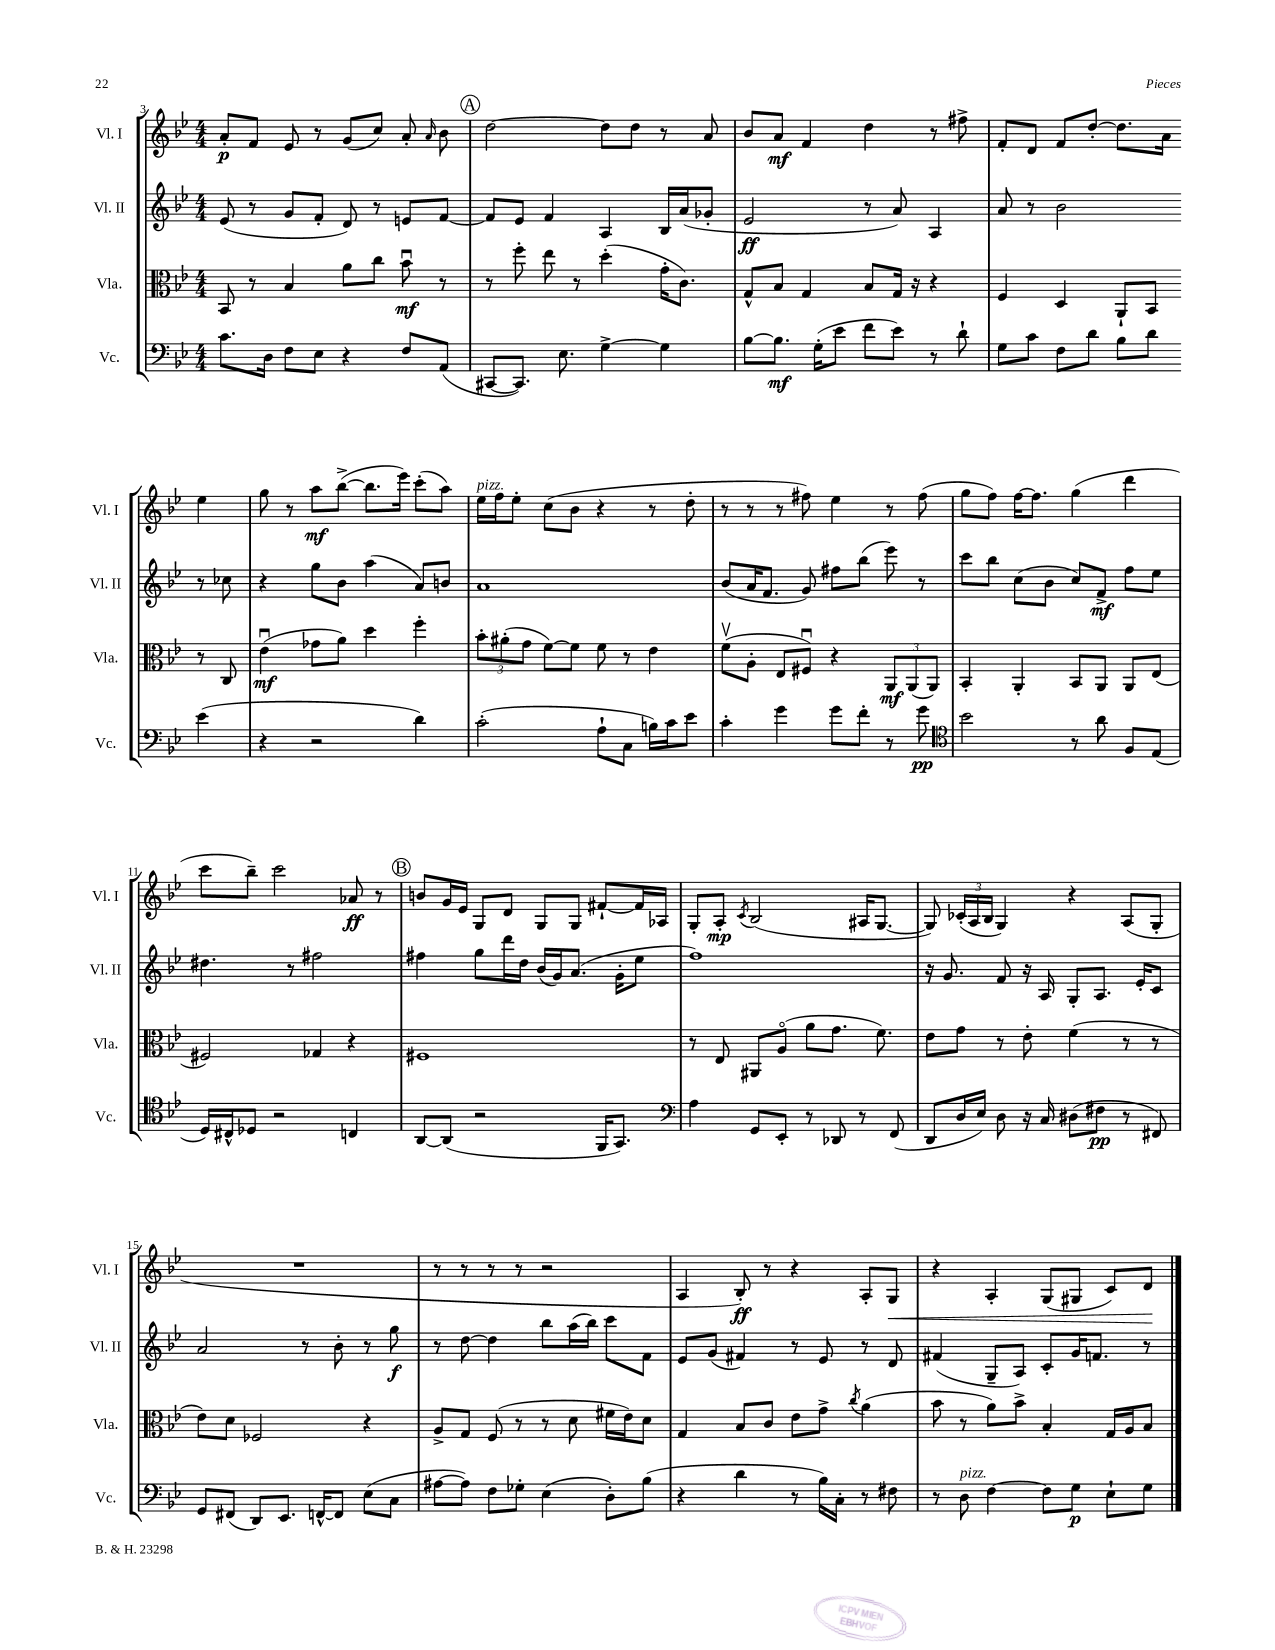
<<
\new StaffGroup <<
\new Staff = "s0" \with { instrumentName = "Vl. I" shortInstrumentName = "Vl. I" } {
    \clef treble \key bes \major \numericTimeSignature \time 4/4
    \autoBeamOff a'8[-.\p f'8] ees'8 r8 g'8[( c''8]) a'8-. \grace { a'16 } bes'8 |
    \mark \markup { \circle "A" } d''2~ d''8[ d''8] r8 a'8 |
    bes'8[ a'8]\mf f'4 d''4 r8 fis''8-> |
    f'8[-. d'8] f'8[ d''8]~-. d''8.[ a'16] ees''4 |
    g''8 r8 a''8[\mf bes''8]~->( bes''8.[ ees'''16]) c'''8[-.( a''8]) |
    ees''16[^\markup { \italic "pizz." } f''16 ees''8]-. c''8[( bes'8] r4 r8 d''8-. |
    r8 r8 r8 fis''8) ees''4 r8 fis''8( |
    g''8[ f''8]) f''16[~ f''8.] g''4( d'''4 |
    c'''8[ bes''8]--) c'''2 aes'8\ff r8 |
    \mark \markup { \circle "B" } b'8[ g'16 ees'16] g8[ d'8] g8[ g8] fis'8[~-! fis'16 aes16] |
    g8[-. a8]-.\mp \acciaccatura { c'8 } bes2( ais16[ g8.]~ |
    g8) \tuplet 3/2 { ces'16[-.( a16 bes16] } g4) r4 a8[( g8]-. |
    R1 |
    r8 r8 r8 r8 r2 |
    a4 bes8-.\ff) r8 r4 a8[-. g8]\< |
    r4 a4-. g8[( gis8] c'8[) d'8]\! \bar "|." |
}
\new Staff = "s1" \with { instrumentName = "Vl. II" shortInstrumentName = "Vl. II" } {
    \clef treble \key bes \major \numericTimeSignature \time 4/4
    \autoBeamOff ees'8( r8 g'8[ f'8]-. d'8) r8 e'8[ f'8]~ |
    \mark \markup { \circle "A" } f'8[ ees'8] f'4 a4 bes16[ a'16( ges'8]-. |
    ees'2\ff r8 a'8) a4 |
    a'8 r8 bes'2 r8 ces''8 |
    r4 g''8[ bes'8] a''4( a'8[) b'8] |
    a'1 |
    bes'8[( a'16 f'8.] g'8) fis''8[ bes''8]( ees'''8) r8 |
    c'''8[ bes''8] c''8[( bes'8] c''8[) f'8]->\mf f''8[ ees''8] |
    dis''4. r8 fis''2 |
    \mark \markup { \circle "B" } fis''4 g''8[ d'''16 d''16] bes'16[( g'16) a'8.]( g'16[-. ees''8] |
    f''1) |
    r16 g'8. f'8 r16 a16 g8[-. a8.] ees'16[-. c'8] |
    a'2 r8 bes'8-. r8 g''8\f |
    r8 d''8~ d''4 bes''8[ a''16( bes''16]) c'''8[ f'8] |
    ees'8[ g'8]( fis'4) r8 ees'8 r8 d'8 |
    fis'4( g8[-- a8]) c'8[-. g'16 f'8.] r8 \bar "|." |
}
\new Staff = "s2" \with { instrumentName = "Vla." shortInstrumentName = "Vla." } {
    \clef alto \key bes \major \numericTimeSignature \time 4/4
    \autoBeamOff bes,8 r8 bes4 a'8[ c''8] bes'8\downbow\mf r8 |
    \mark \markup { \circle "A" } r8 f''8-. ees''8 r8 d''4-.( g'16[-. c'8.]) |
    g8[-^ bes8] g4 bes8[ g16] r16 r4 |
    f4 d4 a,8[-! bes,8] r8 c8 |
    ees'4\downbow\mf( ges'8[ a'8]) d''4 f''4-. |
    \tuplet 3/2 { bes'8[-. ais'8-.( g'8] } f'8[~) f'8] f'8 r8 ees'4 |
    f'8[\upbow( a8]-. ees8[ fis8]\downbow) r4 \tuplet 3/2 { a,8[\mf a,8( a,8]) } |
    bes,4-. a,4-. bes,8[ a,8] a,8[ ees8]( |
    fis2) ges4 r4 |
    \mark \markup { \circle "B" } fis1 |
    r8 ees8 ais,8[ a8]\flageolet( a'8[ g'8.] f'8.) |
    ees'8[ g'8] r8 ees'8-. f'4( r8 r8 |
    ees'8[) d'8] fes2 r4 |
    a8[-> g8] f8( r8 r8 d'8 fis'16[ ees'16) d'8] |
    g4 bes8[ c'8] ees'8[ g'8]-> \acciaccatura { c''8 } a'4( |
    bes'8 r8 a'8[) bes'8]-> bes4-. g16[ a16 bes8] \bar "|." |
}
\new Staff = "s3" \with { instrumentName = "Vc." shortInstrumentName = "Vc." } {
    \clef bass \key bes \major \numericTimeSignature \time 4/4
    \autoBeamOff c'8.[ d16] f8[ ees8] r4 f8[ a,8]( |
    \mark \markup { \circle "A" } cis,8[~ cis,8.]) ees8. g4~-> g4 |
    bes8[~ bes8.]\mf g16[-.( ees'8] f'8[ ees'8]) r8 d'8-! |
    g8[ c'8] f8[ d'8] bes8[ d'8] ees'4( |
    r4 r2 d'4) |
    c'2-.( a8[-! c8] b16[) c'16 ees'8] |
    c'4-. g'4 g'8[ f'8]-. r8 g'8\pp |
    \clef tenor bes'2 r8 a'8 f8[ ees8]( |
    d16[) cis16-^ des8] r2 c4 |
    \mark \markup { \circle "B" } a,8[~ a,8]( r2 f,16[ g,8.]) |
    \clef bass a4 g,8[ ees,8]-. r8 des,8 r8 f,8( |
    d,8[ d16 ees16]) d8 r16 c16 dis8[( fis8]\pp r8 fis,8) |
    g,8[ fis,8]( d,8[) ees,8.] f,16[~-^ f,8] ees8[( c8] |
    ais8[~ ais8]) f8[ ges8]-. ees4( d8[-.) bes8]( |
    r4 d'4 r8 bes16[) c16]-. r8 fis8 |
    r8 d8^\markup { \italic "pizz." } f4~ f8[ g8]\p ees8[-! g8] \bar "|." |
}
>>
>>
\layout { \context { \Score currentBarNumber = #3 } }
